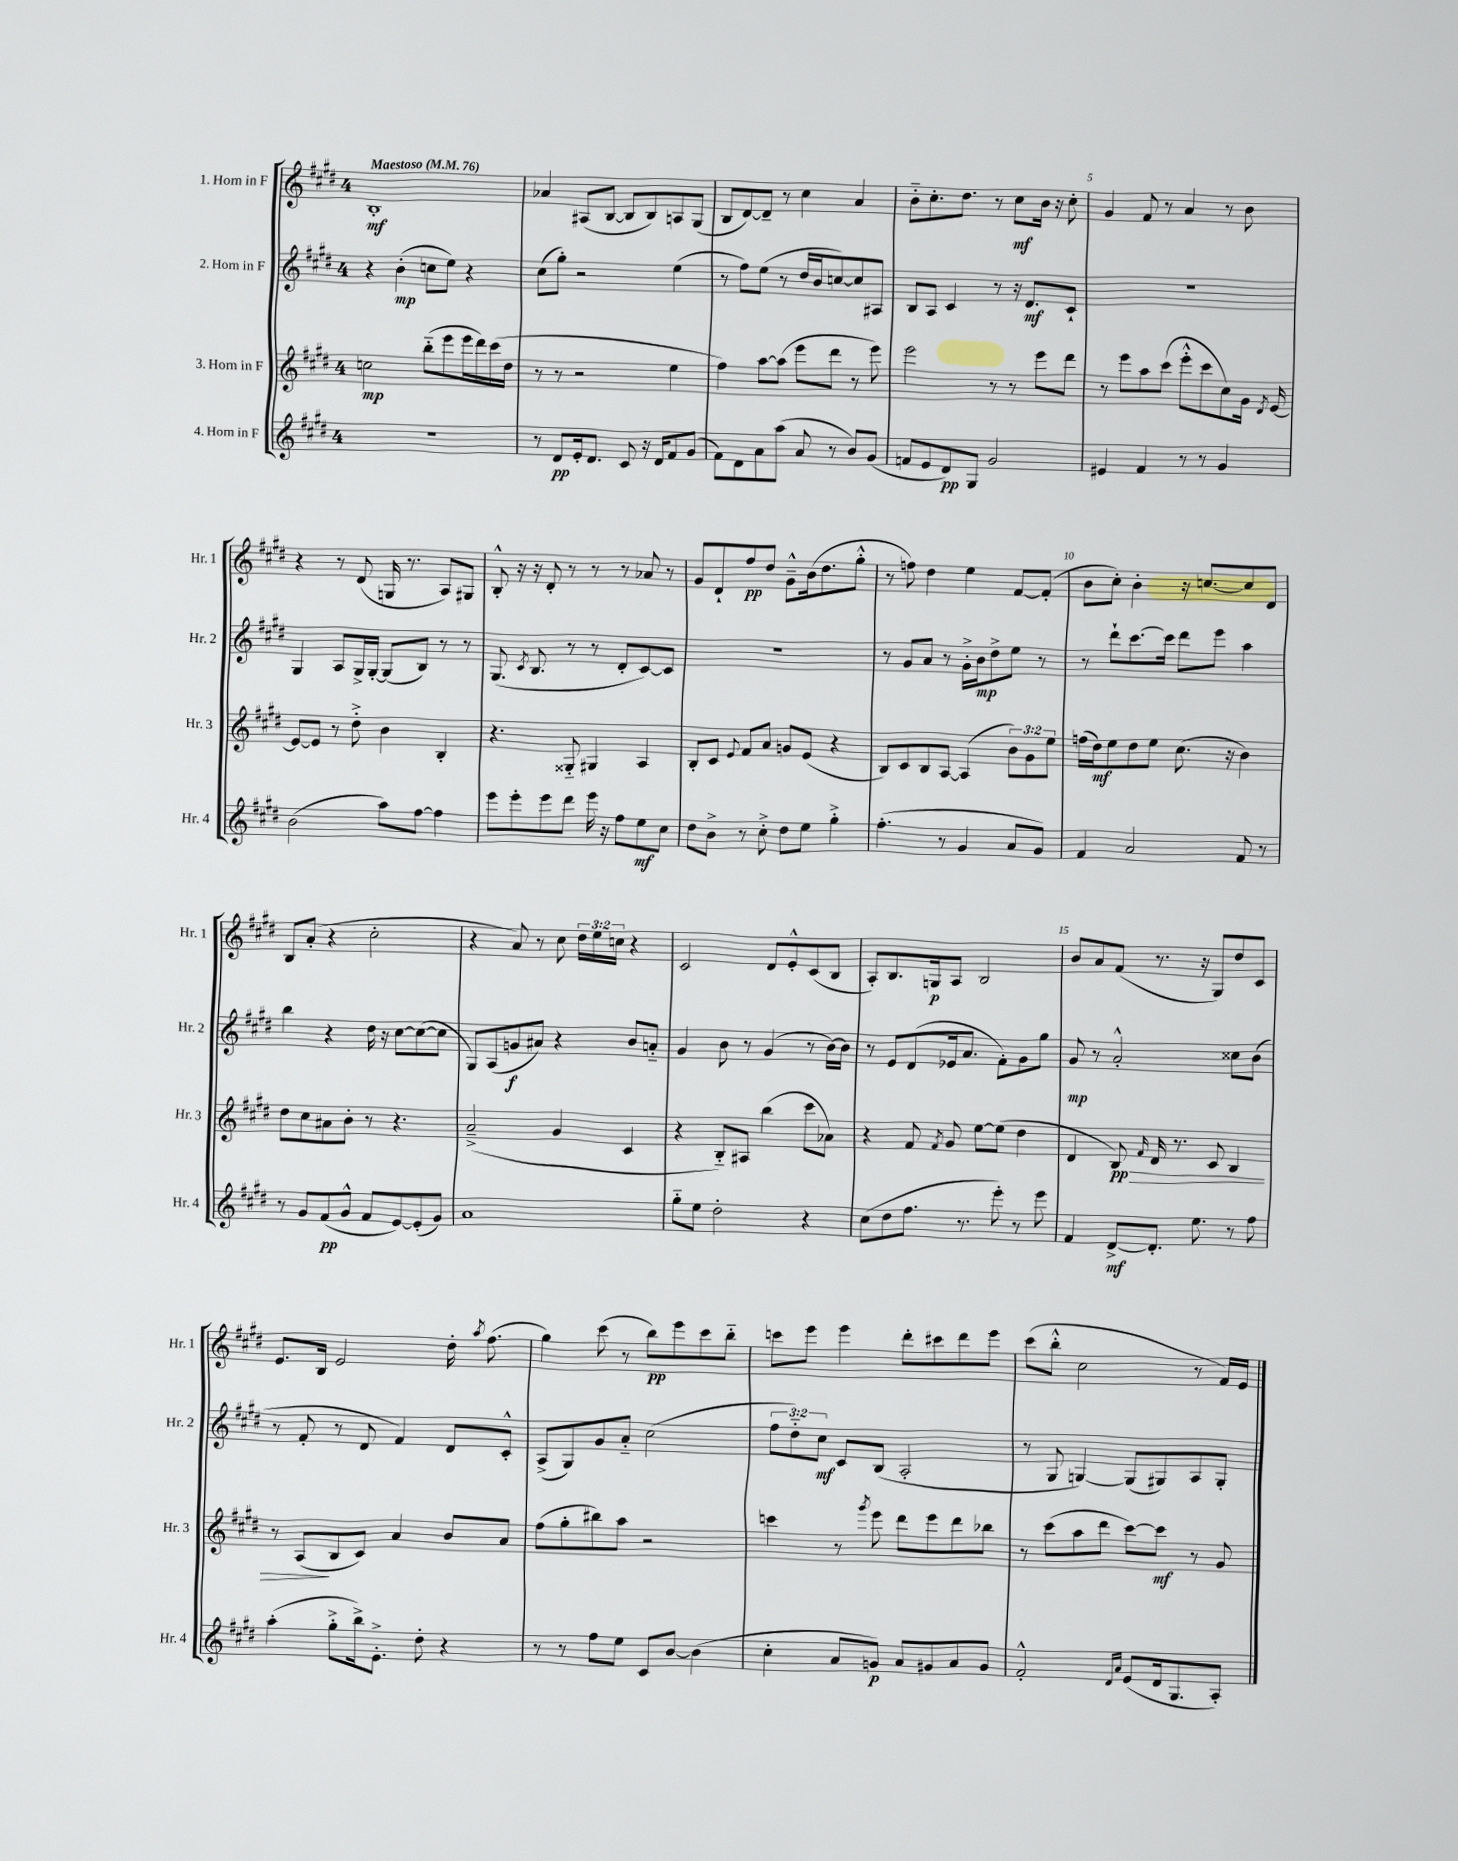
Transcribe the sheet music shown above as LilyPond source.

<<
\new StaffGroup <<
\new Staff = "s0" \with { instrumentName = "1. Horn in F" shortInstrumentName = "Hr. 1" } {
    \clef treble \key e \major \once \override Staff.TimeSignature.style = #'single-digit \time 4/4 \override Staff.TupletNumber.text = #tuplet-number::calc-fraction-text \tempo "Maestoso" 4 = 76
    \autoBeamOff b1-.\mf |
    aes'4 ais8[( b8]~ b8[ b8) a8 gis8]( |
    b8[ dis'8~) dis'8]-- r8 cis''4 a'4 |
    b'8[-_ cis''8.-. dis''8.] r8 cis''8[\mf b'16] r16 cis''8-. |
    gis'4 fis'8 r8 a'4 r8 b'8 |
    r4 r8 dis'8( g16 r8. a8[) gis8] |
    b8-.-^ r16 r16 dis'8-. r8 r8 r8 aes'8 r8 |
    gis'8[ dis'8-! fis''8\pp dis''8] gis'8[---^ b'16( dis''8. gis''8]-.-^ |
    r8 f''8) dis''4 e''4 fis'8[~ fis'8]-.( |
    b'8[ cis''8]-.) b'4-. r16 c''8.[~ c''8 dis'8] |
    b8[ a'8]-.( r4 cis''2-. |
    r4 a'8) r8 cis''8 \tuplet 3/2 { dis''16[ e''16 c''16] } r4 |
    cis'2 dis'8[ e'8-.-^ cis'8( b8] |
    a8[-.) b8. g16\p a8] b2 |
    b'8[ a'8 fis'8]( r8. r16 gis8[) dis''8 cis'8] |
    e'8.[ b16] e'2 dis''16-. \acciaccatura { a''8 } fis''8.( |
    gis''4) cis'''8( r8 b''8[\pp) e'''8 cis'''8 b''8]-_ |
    c'''8[ e'''8] e'''4 dis'''8[-. cis'''8 dis'''8 e'''8] |
    cis'''8[( b''8]-.-^ cis''2 r8 fis'16[) e'16] \bar "|." |
}
\new Staff = "s1" \with { instrumentName = "2. Horn in F" shortInstrumentName = "Hr. 2" } {
    \clef treble \key e \major \once \override Staff.TimeSignature.style = #'single-digit \time 4/4 \override Staff.TupletNumber.text = #tuplet-number::calc-fraction-text
    \autoBeamOff r4 b'4-.\mp( c''8[ e''8]) r4 |
    cis''8[( gis''8]-.) r2 e''4( |
    r8 fis''8[) e''8]( r8 dis''16[ b'16 c''8~) c''8 ais8] |
    b8[ a8] cis'4 r8 r16 dis'8.[\mf cis'8]-! |
    R1 |
    gis4 a8[ gis16-> gis16]~-. gis8[( b8]) r8 r8 |
    gis8.( \acciaccatura { cis'8 } b8. r8 r8 dis'8[-. cis'8~) cis'8] |
    R1 |
    r8 gis'8[ a'8] r8 gis'16[-.-> b'16\mp dis''8-> e''8] r8 |
    r8 dis'''8[-! cis'''8.~ cis'''16] dis'''8[ e'''8] a''4 |
    b''4 r4 dis''16 r16 cis''8[~ cis''8~( cis''8] |
    gis8[) a8( g'8\f ais'8]) r4 b'8[ a'8]-_ |
    gis'4 b'8 r8 gis'4( r8 b'16[~) b'16] |
    r8 e'8[ dis'8( ees'16 a'8.] fis'8[-.) gis'8 gis''8] |
    gis'8\mp r8 a'2-.-^ cisis''8[ b'8]( |
    r8 fis'8-. r8 dis'8 fis'4) dis'8[ cis'8]-.-^ |
    a8[->( gis8) gis'8 a'8]-_ cis''2( |
    \tuplet 3/2 { fis''8[ dis''8-_) cis''8]\mf } cis'8[ b8]( a2-. |
    r8 gis8 g4~) g8[( gis8) a8 gis8]-. \bar "|." |
}
\new Staff = "s2" \with { instrumentName = "3. Horn in F" shortInstrumentName = "Hr. 3" } {
    \clef treble \key e \major \once \override Staff.TimeSignature.style = #'single-digit \time 4/4 \override Staff.TupletNumber.text = #tuplet-number::calc-fraction-text
    \autoBeamOff c''2\mp b''8[-_( e'''8 e'''16 dis'''16) cis'''16( dis''16] |
    r8 r8 r2 e''4 |
    fis''4) a''8[~ a''8]( e'''8[ dis'''8] r8 e'''8) |
    e'''2 r8 r8 e'''8[ dis'''8] |
    r8 e'''8[ a''8 cis'''8]( e'''8[-.-^ cis'''8 cis''8) gis'16] \acciaccatura { dis'8 } e'16~ |
    e'8[~ e'8] r8 dis''8-.-> b'4 b4-. |
    r4. gisis8-_ gis4 a4 |
    b8[-. cis'8] \appoggiatura { e'8 } fis'8[ a'8] g'8[ e'8]( r4 |
    b8[) cis'8 b8 a8]~ a4( \tuplet 3/2 { b'8[) gis'8 e''8] } |
    f''16[( dis''16\mf) e''8 dis''8 e''8] cis''8.( r16 b'4) |
    dis''8[ cis''8 ais'8 b'8]-. r8 r4. |
    a'2--->( gis'4 cis'4 |
    r4 b8[-_) ais8] b''4( cis'''8[ aes'8]) |
    r4 fis'8 \acciaccatura { fis'8 } gis'8 e''8[~ e''8]( dis''4 |
    dis'4 b8\pp\>) \grace { fis'16 } dis'16 r8. cis'8 b4 |
    r8 a8[\!( b8 cis'8]) a'4 b'8[ a'8] |
    fis''8[( gis''8-. bis''8) a''8] r2 |
    c'''4 r8 \acciaccatura { gis'''8 } e'''8 dis'''8[ e'''8 dis'''8 bes''8] |
    r8 cis'''8[( a''8 dis'''8] cis'''8[~) cis'''8]\mf r8 gis'8 \bar "|." |
}
\new Staff = "s3" \with { instrumentName = "4. Horn in F" shortInstrumentName = "Hr. 4" } {
    \clef treble \key e \major \once \override Staff.TimeSignature.style = #'single-digit \time 4/4
    \autoBeamOff r1 |
    r8 dis'8[\pp e'16-. dis'8.] cis'8 r16 dis'16[ fis'8 gis'8]( |
    fis'8[) dis'8 a'8 a''8]( a'8 r8 b'8[) gis'8]( |
    f'8[ e'8 dis'8\pp) gis8] gis'2 |
    eis'4 fis'4 r8 r8 gis'4 |
    b'2( a''8[) fis''8]~ fis''4 |
    e'''8[ e'''8-. e'''8 dis'''8] e'''16 r16 fis''8[ e''8\mf cis''8] |
    dis''8[ b'8]-> r8 cis''8-.-> dis''8[ e''8] gis''4-.-> |
    fis''4.-.( r8 gis'4 a'8[ gis'8]) |
    fis'4 a'2 fis'8 r8 |
    r8 gis'8[ fis'8\pp( gis'8]-^ fis'8[ e'8~) e'8-.( gis'8]) |
    a'1 |
    gis''8[-_ e''8] dis''2-. r4 |
    cis''8[( dis''8 fis''8.] r8. e'''8-.) r8 e'''8 |
    fis'4 dis'8[~->\mf dis'8.]-. e''8. r8 fis''8 |
    a''4-.( gis''8[-.-> b''16->) e'8.]-.-> dis''8-. r4 |
    r8 r8 fis''8[ e''8] cis'8[ b'8]~ b'4( |
    cis''4-. a'8[ g'8]\p) a'8[ gis'8 a'8 gis'8] |
    fis'2-.-^ \grace { dis'16[ a'16] } e'8[( dis'16 gis8. a8]-.) \bar "|." |
}
>>
>>
\layout { \context { \Score \override BarNumber.break-visibility = ##(#f #t #t) barNumberVisibility = #(every-nth-bar-number-visible 5) } }
